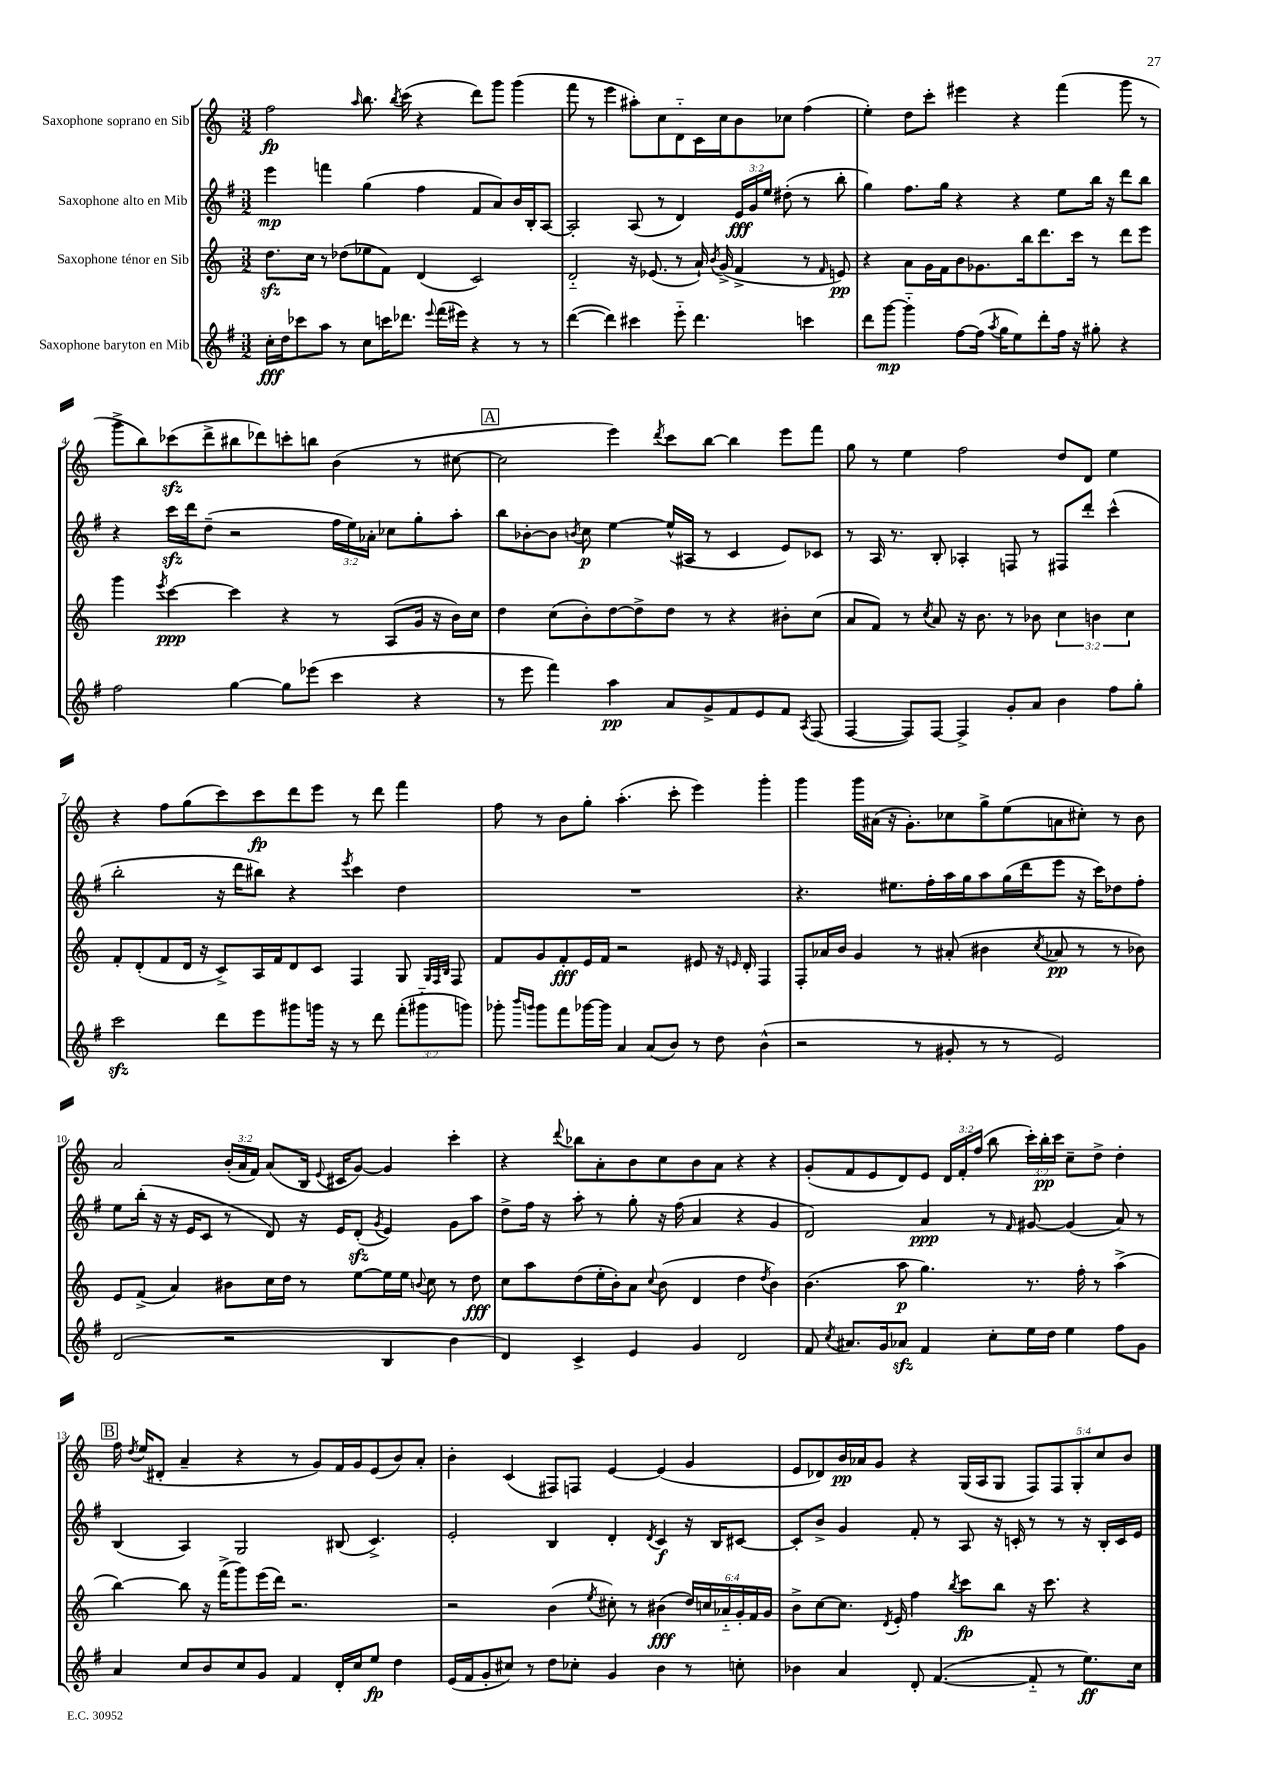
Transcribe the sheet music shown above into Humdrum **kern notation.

**kern	**dynam	**kern	**dynam	**kern	**dynam	**kern	**dynam
*part4	*part4	*part3	*part3	*part2	*part2	*part1	*part1
*staff4	*staff4	*staff3	*staff3	*staff2	*staff2	*staff1	*staff1
*I"Saxophone baryton en Mib	*	*I"Saxophone ténor en Sib	*	*I"Saxophone alto en Mib	*	*I"Saxophone soprano en Sib	*
*clefG2	*	*clefG2	*	*clefG2	*	*clefG2	*
*k[f#]	*	*k[]	*	*k[f#]	*	*k[]	*
*M3/2	*	*M3/2	*	*M3/2	*	*M3/2	*
=1	=1	=1	=1	=1	=1	=1	=1
16cc'\LL	fff	8.ddzz\L	.	4eee\	mp	2ff\	fp
16dd\J	.	.	.	.	.	.	.
8ccc-X\	.	.	.	.	.	.	.
.	.	16cc\Jk	.	.	.	.	.
8aa\J	.	8r	.	4fffn\	.	.	.
8r	.	(8dd-X\L	.	.	.	.	.
.	.	.	.	.	.	16qqaa/	.
8cc\L	.	8ee-X\	.	(4gg\	.	8.bb\	.
16cccn\K	.	8f\J)	.	.	.	.	.
.	.	.	.	.	.	8qbb/	.
8.ddd-X\J	.	.	.	.	.	(16ccc\	.
.	.	(4d/	.	4ff#\	.	4r	.
8qqeee/	.	.	.	.	.	.	.
(16fff#\LL	.	.	.	.	.	.	.
16eee#X\JJ)	.	.	.	.	.	.	.
4r	.	2c/)	.	8f#/L	.	8ddd\L)	.
.	.	.	.	8a/)	.	8ggg\J	.
8r	.	.	.	16b/L	.	(4ggg\	.
.	.	.	.	16B'/J	.	.	.
8r	.	.	.	[8A/J	.	.	.
=2	=2	=2	=2	=2	=2	=2	=2
([4ddd\	.	2d/	.	2A'/]	.	8fff\	.
.	.	.	.	.	.	8r	.
4ddd\])	.	.	.	.	.	4eee\	.
4ccc#X\	.	16r	.	(8A/	.	8aa#X'\L)	.
.	.	(8.e-X/	.	.	.	.	.
.	.	.	.	8r	.	8cc\	.
8eee\	.	8r	.	4d/)	.	8d\	.
4.ddd\	.	16a`/)	.	.	.	16c\L	.
.	.	8qb/	.	.	.	.	.
.	.	(16g^/	.	.	.	16cc\J	.
.	.	4f^/	.	24e/LL	fff	8b\	.
.	.	.	.	24g/	.	.	.
.	.	.	.	24ee/JJ	.	.	.
.	.	.	.	(8dd#X'\	.	8cc-X\J	.
4cccn\	.	8r	.	8r	.	(4ff\	.
.	.	16qqf/	.	.	.	.	.
.	.	8en/)	pp	8bb'\	.	.	.
=3	=3	=3	=3	=3	=3	=3	=3
8ddd\L	.	4r	.	4gg\)	.	4ee'\)	.
[8ggg\J	mp	.	.	.	.	.	.
4ggg\]	.	8a\L	.	8.ff#\L	.	8dd\L	.
.	.	16g\L	.	.	.	8ccc'\J	.
.	.	16f\J	.	16gg\Jk	.	.	.
[8ff#\L	.	8b\	.	4r	.	4eee#X\	.
(16ff#\Jk]	.	8.g-X\	.	.	.	.	.
8qaa/	.	.	.	.	.	.	.
16gg\KL	.	.	.	.	.	.	.
8ee\)	.	.	.	4r	.	4r	.
.	.	16bb\k	.	.	.	.	.
8ddd'\	.	8.ddd\	.	.	.	.	.
16ff#\Jk	.	.	.	8ee\L	.	(4fff\	.
16r	.	16ccc\Jk	.	.	.	.	.
8gg#X'\	.	8r	.	16bb\Jk	.	.	.
.	.	.	.	16r	.	.	.
4r	.	8ddd\L	.	8ddd\L	.	8ggg\	.
.	.	8eee\J	.	8bb\J	.	8r	.
!!LO:LB:g=z
=4	=4	=4	=4	=4	=4	=4	=4
2ff#\	.	4ggg\	.	4r	.	8ggg^\L	.
.	.	.	.	.	.	8bb\)	.
.	.	8qeee/	.	.	.	.	.
.	.	[4ccc\	ppp	16ccczz\LL	.	(8ccc-Xzz\	.
.	.	.	.	16ddd\J	.	.	.
.	.	.	.	(8dd~\J	.	8ddd^\	.
[4gg\	.	4ccc\]	.	2r	.	8bb#X\	.
.	.	.	.	.	.	8ddd-X\)	.
8gg\L]	.	4r	.	.	.	8cccn'\	.
(8eee-X\J	.	.	.	.	.	8bbn\J	.
4ccc\	.	8r	.	24ff#\LL	.	(4b\	.
.	.	.	.	24ee\)	.	.	.
.	.	.	.	24a-X'\JJ	.	.	.
.	.	(8A/L	.	8cc-X\L	.	.	.
4r	.	16g/Jk	.	8gg'\	.	8r	.
.	.	16r	.	.	.	.	.
.	.	16b\LL)	.	8aa'\J	.	[8cc#X\	.
.	.	16cc\JJ	.	.	.	.	.
!!LO:REH:place=s1:t=A
=5	=5	=5	=5	=5	=5	=5	=5
8r	.	4dd\	.	8bb\L	.	2cc#\]	.
8eee\	.	.	.	[8b-X'\	.	.	.
4fff#\)	.	(8cc\L	.	8b-\J]	.	.	.
.	.	.	.	8qbn/	.	.	.
.	.	8b'\)	.	8cc\	p	.	.
4aa\	pp	[8dd\	.	[4ee\	.	4eee\)	.
.	.	8dd^\]	.	.	.	.	.
.	.	.	.	.	.	8qddd/	.
8a/L	.	8dd\J	.	(16ee^^/LL]	.	8ccc\L	.
.	.	.	.	16A#X/JJ	.	.	.
8g^/	.	8r	.	8r	.	[8bb\J	.
8f#/	.	4r	.	4c/	.	4bb\]	.
8e/	.	.	.	.	.	.	.
8f#/J	.	8b#X'\L	.	8e/L)	.	8eee\L	.
8qA/	.	.	.	.	.	.	.
(8F#/	.	(8cc\J	.	8c-X/J	.	8fff\J	.
=6	=6	=6	=6	=6	=6	=6	=6
[4F#/	.	8a/L	.	8r	.	8gg\	.
.	.	8f/J)	.	16A/	.	8r	.
.	.	.	.	8.r	.	.	.
8F#/L])	.	8r	.	.	.	4ee\	.
.	.	8qcc/	.	.	.	.	.
[8F#/J	.	8a/	.	8B'/	.	.	.
4F#^/]	.	16r	.	4A-X'/	.	2ff\	.
.	.	8.b\	.	.	.	.	.
8g'/L	.	8r	.	8Fn/	.	.	.
8a/J	.	8b-X\	.	8r	.	.	.
4b\	.	6cc\	.	8F#X/L	.	8dd/L	.
.	.	.	.	8ddd'/J	.	8d/J	.
.	.	6bn\	.	.	.	.	.
8ff#\L	.	.	.	(4ccc^^\	.	4ee\	.
.	.	6cc\	.	.	.	.	.
8gg'\J	.	.	.	.	.	.	.
!!LO:LB:g=z
=7	=7	=7	=7	=7	=7	=7	=7
2ccczz\	.	8f'/L	.	2bb'\	.	4r	.
.	.	(8d'/	.	.	.	.	.
.	.	8f/	.	.	.	8ff\L	.
.	.	16d/Jk	.	.	.	(8gg\	.
.	.	16r	.	.	.	.	.
8ddd\L	.	8c^/L)	.	16r	.	8ccc\)	.
.	.	.	.	16ddd\KL	.	.	.
8eee\	.	16A/L	.	8bb#X\J)	.	8ccc\	fp
.	.	16f/J	.	.	.	.	.
8ggg#X\	.	8d/	.	4r	.	8ddd\	.
16gggn\Jk	.	8c/J	.	.	.	8eee\J	.
16r	.	.	.	.	.	.	.
.	.	.	.	8qeee/	.	.	.
8r	.	4F/	.	4ccc\	.	8r	.
8ddd\	.	.	.	.	.	8ddd\	.
(12fff#'\L	.	8G/	.	4dd\	.	4fff\	.
12ggg#X\	.	.	.	.	.	.	.
.	.	32qqG/LLL	.	.	.	.	.
.	.	32qqF/	.	.	.	.	.
.	.	32qqB/JJJ	.	.	.	.	.
.	.	8F/	.	.	.	.	.
12gggn\J)	.	.	.	.	.	.	.
=8	=8	=8	=8	=8	=8	=8	=8
8ggg-X'\	.	8f/L	.	1.r	.	8ff\	.
16qqbbb/LL	.	.	.	.	.	.	.
16qqgggn/JJ	.	.	.	.	.	.	.
8ggg\L	.	8g/	.	.	.	8r	.
8fff#\	.	8f'/	fff	.	.	8b\L	.
[16ggg-X\L	.	16e/L	.	.	.	8gg'\J	.
16ggg-\JJ]	.	16f/JJ	.	.	.	.	.
4a/	.	2r	.	.	.	(4.aa'\	.
(8a/L	.	.	.	.	.	.	.
8b/J)	.	.	.	.	.	8ccc'\	.
8r	.	8e#X/	.	.	.	4eee\)	.
8dd\	.	16r	.	.	.	.	.
.	.	16qqen/	.	.	.	.	.
.	.	16d'/	.	.	.	.	.
(4b^^\	.	4F/	.	.	.	4ggg'\	.
=9	=9	=9	=9	=9	=9	=9	=9
2r	.	8F'/L	.	4.r	.	4ggg\	.
.	.	16a-X/L	.	.	.	.	.
.	.	16b/JJ	.	.	.	.	.
.	.	4g/	.	.	.	16ggg\LL	.
.	.	.	.	.	.	(16a#X\JJ	.
.	.	.	.	8.ee#X\L	.	16r	.
.	.	.	.	.	.	8.g'\L)	.
8r	.	8r	.	.	.	.	.
.	.	.	.	16ff#'\L	.	.	.
8g#X'/	.	(8a#X'/	.	16aa\	.	8cc-X\	.
.	.	.	.	16gg\J	.	.	.
8r	.	4b#X\	.	8aa\	.	8gg^\	.
8r	.	.	.	(16gg\L	.	(8ee\	.
.	.	.	.	16ddd\J	.	.	.
.	.	8qcc/	.	.	.	.	.
2e/)	.	8a-X/	pp	8eee\J	.	8an\	.
.	.	8r	.	16r	.	8cc#X'\J)	.
.	.	.	.	16ccc\KL)	.	.	.
.	.	8r	.	8dd-X\	.	8r	.
.	.	8b-X\)	.	8ff#'\J	.	8b\	.
!!LO:LB:g=z
=10	=10	=10	=10	=10	=10	=10	=10
(2d/	.	8e/L	.	8ee\L	.	2a/	.
.	.	(8f^/J	.	(16bb'\Jk	.	.	.
.	.	.	.	16r	.	.	.
.	.	4a/)	.	16r	.	.	.
.	.	.	.	16e/KL	.	.	.
.	.	.	.	8c/J	.	.	.
2r	.	8b#X\L	.	8r	.	(24b'/LL	.
.	.	.	.	.	.	24a/	.
.	.	.	.	.	.	24f/JJ)	.
.	.	16cc\L	.	8d/)	.	(8a/L	.
.	.	16dd\JJ	.	.	.	.	.
.	.	8r	.	16r	.	16B/Jk	.
.	.	.	.	.	.	8qqe/	.
.	.	.	.	16e/KL	.	16c#X/KL	.
.	.	[8ee\L	.	(8dzz'/J	.	[8g/J)	.
.	.	.	.	8qg/	.	.	.
4B/	.	16ee\L]	.	4e/)	.	4g/]	.
.	.	16ee\JJ	.	.	.	.	.
.	.	8qqbn/	.	.	.	.	.
.	.	8cc\	.	.	.	.	.
4b\	.	8r	.	8g\L	.	4ccc'\	.
.	.	8dd\	fff	8aa\J	.	.	.
=11	=11	=11	=11	=11	=11	=11	=11
4d/)	.	8cc\L	.	8dd^\L	.	4r	.
.	.	8aa\	.	16ff#\Jk	.	.	.
.	.	.	.	16r	.	.	.
.	.	.	.	.	.	8qqddd/	.
4c^/	.	(8dd\	.	8aa'\	.	8bb-X\L	.
.	.	16ee'\L	.	8r	.	8a'\	.
.	.	16b'\J)	.	.	.	.	.
4e/	.	8a\J	.	8gg'\	.	8b\	.
.	.	8qqcc/	.	.	.	.	.
.	.	(8b\	.	16r	.	8cc\	.
.	.	.	.	(16ff#\	.	.	.
4g/	.	4d/	.	4a/	.	8b\	.
.	.	.	.	.	.	8a\J	.
2d/	.	4dd\	.	4r	.	4r	.
.	.	8qdd/	.	.	.	.	.
.	.	4b\)	.	4g/	.	4r	.
=12	=12	=12	=12	=12	=12	=12	=12
8f#/	.	(4.b\	.	2d/)	.	(8g'/L	.
8qcc/	.	.	.	.	.	.	.
8.a#X/L	.	.	.	.	.	8f/	.
.	.	.	.	.	.	8e/	.
16g/k	.	.	.	.	.	.	.
8a-Xzz/J	.	8aa\	p	.	.	8d/)	.
4f#/	.	4.gg\)	.	4a/	ppp	8e/J	.
.	.	.	.	.	.	24d/LL	.
.	.	.	.	.	.	24f'/	.
.	.	.	.	.	.	(24ff/JJ	.
8cc'\L	.	.	.	8r	.	8bb\	.
.	.	.	.	16qqf#/	.	.	.
16ee\L	.	8.r	.	[8g#X/	.	24ccc'\LL)	.
.	.	.	.	.	.	24bb'\	pp
16dd\JJ	.	.	.	.	.	.	.
.	.	.	.	.	.	24ccc\JJ	.
4ee\	.	.	.	(4g#/]	.	8cc~\L	.
.	.	16ff'\	.	.	.	.	.
.	.	8r	.	.	.	8dd^\J	.
8ff#\L	.	(4aa^\	.	8a/)	.	4dd'\	.
8g\J	.	.	.	8r	.	.	.
!!LO:LB:g=z
!!LO:REH:place=s1:t=B
=13	=13	=13	=13	=13	=13	=13	=13
4a/	.	[4bb\)	.	(4B/	.	16ff\	.
.	.	.	.	.	.	8qdd/	.
.	.	.	.	.	.	(16ee/KL	.
.	.	.	.	.	.	8d#X'/J	.
8cc/L	.	8bb\]	.	4A/)	.	4a~/	.
8b/	.	16r	.	.	.	.	.
.	.	(16fff^\KL	.	.	.	.	.
8cc/	.	8ggg\)	.	2G/	.	4r	.
8g/J	.	(16eee\L	.	.	.	.	.
.	.	16ddd\JJ)	.	.	.	.	.
4f#/	.	2.r	.	.	.	8r	.
.	.	.	.	.	.	8g/L)	.
16d'/LL	.	.	.	(8B#X/	.	16f/L	.
16cc/J	.	.	.	.	.	16g/J	.
8ee/J	fp	.	.	4.c^/)	.	(8e/	.
4dd\	.	.	.	.	.	8b/)	.
.	.	.	.	.	.	8a'/J	.
=14	=14	=14	=14	=14	=14	=14	=14
(16e/LL	.	2r	.	2e'/	.	4b'\	.
16f#/J	.	.	.	.	.	.	.
8g'/	.	.	.	.	.	.	.
8cc#X/J)	.	.	.	.	.	(4c/	.
8r	.	.	.	.	.	.	.
8dd\L	.	(4b\	.	4B/	.	8F#X/L)	.
8cc-X'\J	.	.	.	.	.	8Fn/J	.
.	.	8qee/	.	.	.	.	.
4g/	.	8cc#X'\)	.	4d'/	.	[4e/	.
.	.	8r	.	.	.	.	.
.	.	.	.	8qd/	.	.	.
4b\	.	(4b#X\	fff	4c/	f	(4e/]	.
8r	.	24dd/LL)	.	16r	.	4g/	.
.	.	24ccn/	.	.	.	.	.
.	.	.	.	16B/KL	.	.	.
.	.	24a-X/	.	.	.	.	.
8ccn'\	.	24g'/	.	[8c#X/J	.	.	.
.	.	24f/	.	.	.	.	.
.	.	24g/JJ	.	.	.	.	.
=15	=15	=15	=15	=15	=15	=15	=15
4b-X\	.	8b^\L	.	8c#'/L]	.	8e/L	.
.	.	[8cc\	.	8b^/J	.	8d-X/)	.
4a/	.	8.cc\J]	.	4g/	.	16b/L	pp
.	.	.	.	.	.	16a-X/J	.
.	.	.	.	.	.	8g/J	.
.	.	8qd/	.	.	.	.	.
.	.	16e'/	.	.	.	.	.
8d'/	.	4ff\	.	8f#'/	.	4r	.
([4.f#/	.	.	.	8r	.	.	.
.	.	8qbb/	.	.	.	.	.
.	.	8ccc\L	fp	8A/	.	(16G/LL	.
.	.	.	.	.	.	16A/J	.
.	.	8bb\J	.	16r	.	8G/J	.
.	.	.	.	16cn'/	.	.	.
8f#/]	.	16r	.	8r	.	10F/L)	.
.	.	8.ccc\	.	.	.	.	.
.	.	.	.	.	.	10F/	.
8r	.	.	.	8r	.	.	.
.	.	.	.	.	.	10G'/	.
8.ee\L)	ff	4r	.	16r	.	.	.
.	.	.	.	.	.	10cc/	.
.	.	.	.	16B'/LL	.	.	.
.	.	.	.	16c/	.	.	.
.	.	.	.	.	.	10b/J	.
16cc\Jk	.	.	.	16e/JJ	.	.	.
==	==	==	==	==	==	==	==
*-	*-	*-	*-	*-	*-	*-	*-
